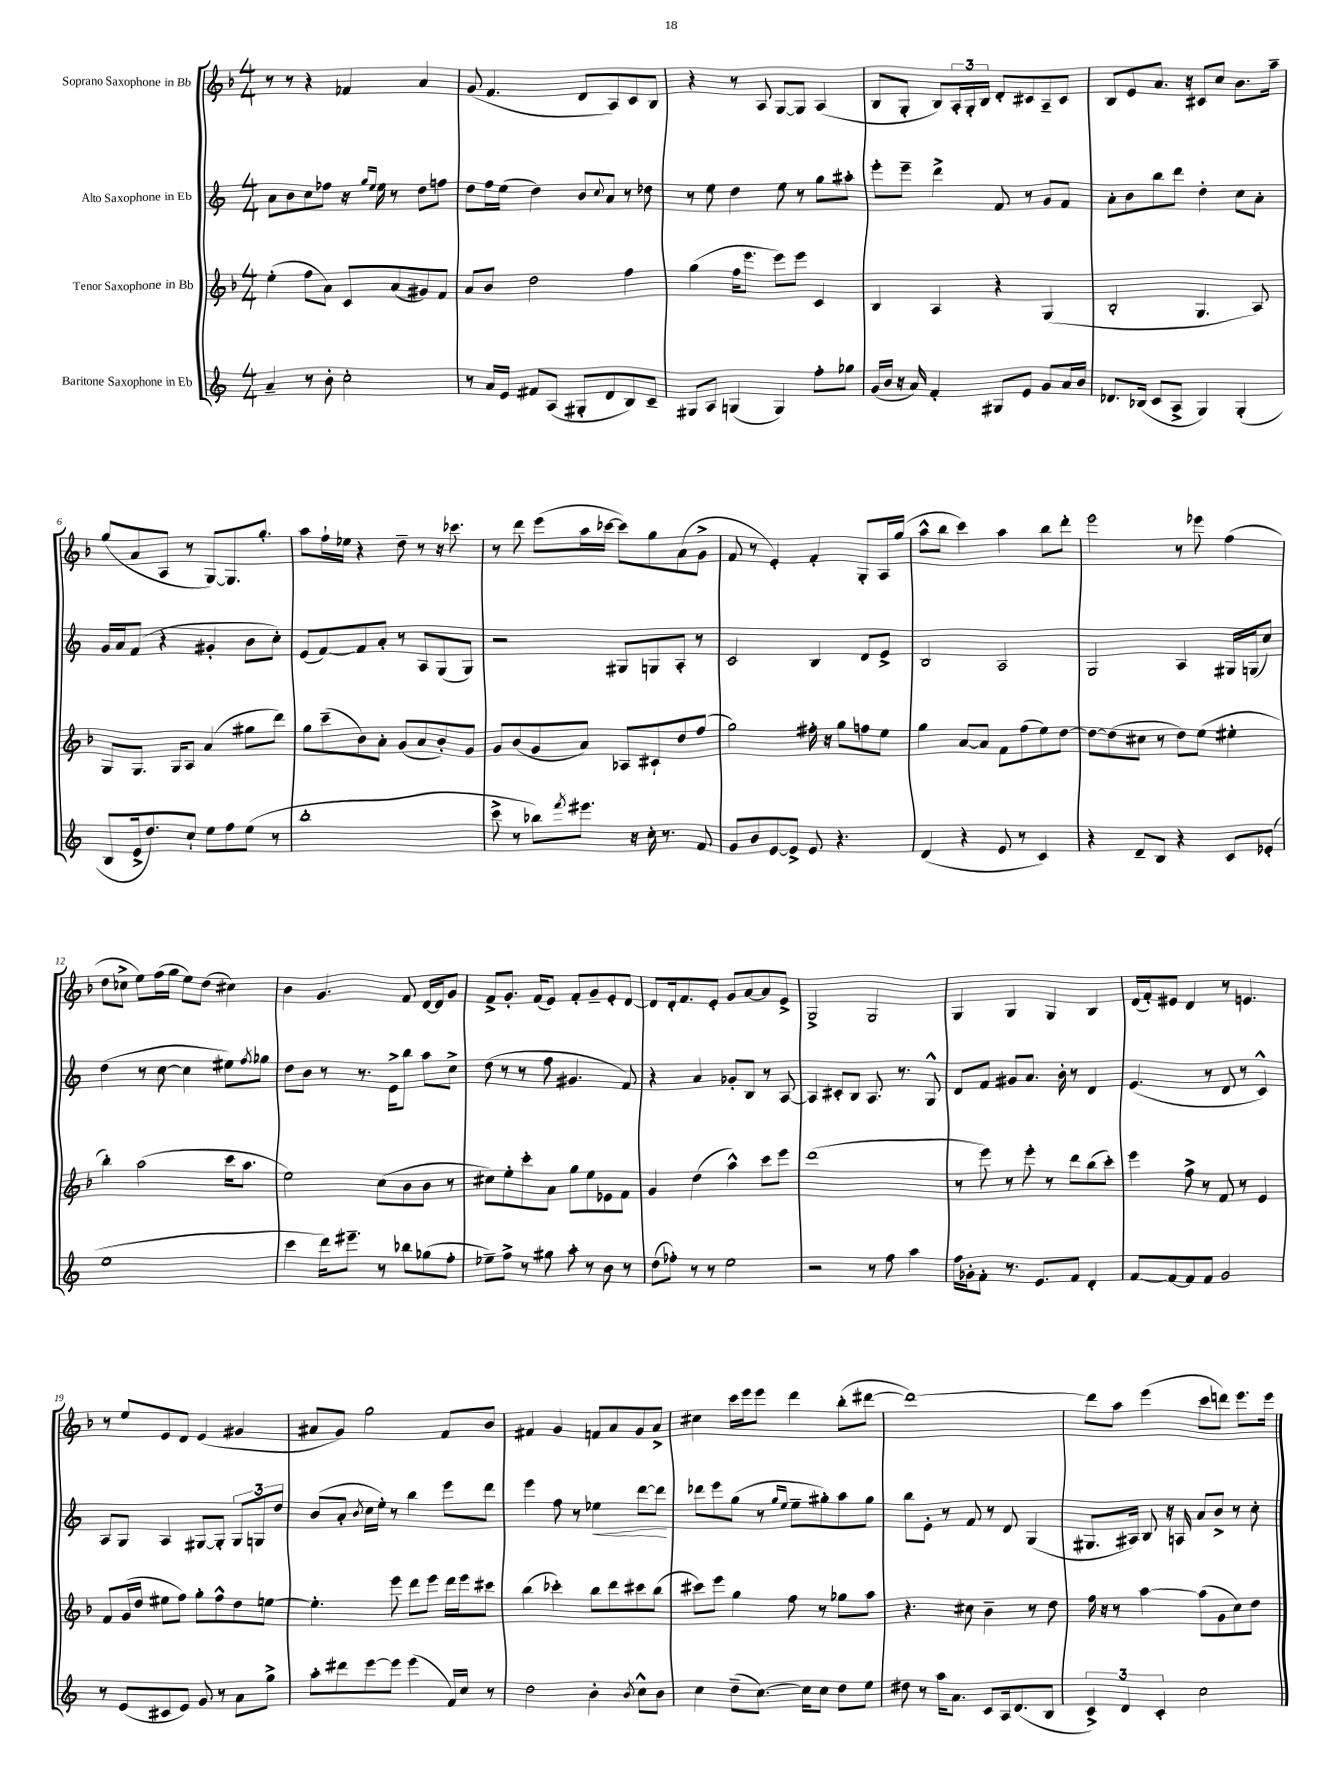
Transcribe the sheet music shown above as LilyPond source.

<<
\new StaffGroup <<
\new Staff = "s0" \with { instrumentName = "Soprano Saxophone in Bb" } {
    \clef treble \key f \major \numericTimeSignature \time 4/4
    r8 r8 r4 fes'4 a'4 |
    g'8( f'4. d'8 a8) c'8 bes8 |
    r4 r8 a8 g8~ g8 a4( |
    bes8 g8-. bes8) \tuplet 3/2 { a16-. g16-. bes16 } d'8-. cis'8 a8-- cis'8 |
    bes8 e'8 a'8. r16 cis'8 c''8 bes'8. a''16-- |
    g''8( a'8 a8 r8 g8~) g8. g''8.-. |
    a''8 f''16-! ees''16 r4 d''8-- r8 r16 ces'''8. |
    r8 d'''8 e'''8( a''16 ces'''16~ ces'''8) g''8 a'8( g'8-> |
    f'8 r8 e'4-.) f'4-. g8-. a16 g''16( |
    a''8-^ bes''8 c'''4) a''4 bes''8 d'''8-. |
    e'''2 r8 ees'''8 f''4( |
    d''8 ces''8-> e''8) f''16( g''16 e''8) d''8( cis''4) |
    bes'4 g'4. f'8 d'16~ d'16 g'8 |
    f'8-> g'8.-. f'16( e'8) f'8-. g'8-- e'8-. d'8~ |
    d'8 d'16-. f'8. e'8-. g'8 a'8~ a'8 e'8-> |
    g2-> g2 |
    g4 g4 g4 bes4 |
    d'16( f'16-.) eis'8 d'4 r8 e'4. |
    r8 e''8 e'8 d'8 e'4( gis'4 |
    ais'8 g'8) g''2 f'8 bes'8 |
    fis'4 g'4 f'8 a'8 g'8 a'8-> |
    cis''4 c'''16 e'''16 e'''8 d'''4 bes''8-.( dis'''8~ |
    dis'''1~) |
    dis'''8 a''8 e'''4( c'''8 d'''8) e'''8. e'''16 \bar "|." |
}
\new Staff = "s1" \with { instrumentName = "Alto Saxophone in Eb" } {
    \clef treble \key c \major \numericTimeSignature \time 4/4
    a'8 b'8 c''8 fes''8 r16 \grace { g''16 e''16 } e''16 r8 d''8 f''8 |
    d''8 f''16 e''16( d''4) b'8 \appoggiatura { c''8 } a'8 r8 des''8 |
    r8 e''8 d''4 e''8 r8 g''8 ais''8-. |
    e'''8-. e'''8-- d'''4-> f'8 r8 g'8 f'8 |
    a'8-. b'8 b''8 d'''8 d''4-. c''8 a'8-. |
    g'16 a'16 f'8( r4 gis'4-. b'8 c''8-.) |
    e'8( f'8~) f'8 a'8-. r8 a8 g8( g8) |
    r2 gis8 g8 a8-. r8 |
    c'2 b4 d'8 e'8-> |
    b2 a2 |
    g2 a4 gis16 g16( c''8) |
    d''4( r8 c''8~ c''4 eis''8) \acciaccatura { f''8 } ges''8 |
    d''8 b'8 r8 r8. e'16-> b''8 a''8 c''8-> |
    d''8( r8 r8 f''8 gis'4. f'8) |
    r4 a'4 ges'8-. b8 r8 a8~ |
    a4 cis'8-. b8 a8. r8. g8-^ |
    d'8 f'8 gis'8 a'8. b'16-. r8 d'4 |
    e'4.( r8 d'8 r8 c'4-^) |
    a8 g8 a4 gis8~ gis8-. \tuplet 3/2 { gis8 g8 d''8 } |
    b'8( a'8-. \acciaccatura { b'8 } c''16 e''16-.) r8 b''4 e'''8 d'''8 |
    e'''4 f''8 r8 ees''4\< d'''8~ d'''8\! |
    des'''8 e'''8 g''8( r8 \grace { g''16 e''16 } e''8-- gis''8-.) a''8 gis''8 |
    b''8 e'8-. r8 f'8 r8 d'8 g4( |
    gis8. ais16) b8 r16 a16 a'8 b'8-> r8 c''8-. \bar "|." |
}
\new Staff = "s2" \with { instrumentName = "Tenor Saxophone in Bb" } {
    \clef treble \key f \major \numericTimeSignature \time 4/4
    e''4-.( f''8 a'8) c'8 a'8( gis'8) f'8 |
    a'8 bes'8 d''2 f''4 |
    g''4( f''16 e'''8. e'''8) e'''8 c'4 |
    bes4 a4 r4 g4( |
    bes2-. g4. a8) |
    g8 g8. g16 a8 a'4( gis''8 d'''8) |
    g''8 c'''8--( bes'8) a'8-. g'8( a'8 bes'8-.) g'8 |
    g'8 bes'8( g'8 a'8) aes8 cis'8-! d''8 f''8( |
    g''2) fis''16-. r16 g''8 f''8 e''8 |
    g''4 a'8~ a'8 f'8 f''8( e''8) d''8~ |
    d''8~ d''8( cis''8 r8 d''8) e''8( eis''4-. |
    bes''4-.) a''2( c'''16 a''8. |
    e''2) c''8( bes'8 bes'8 r8 |
    cis''8) e''8-. c'''8-. a'8 g''8 e''8 ees'8 f'8 |
    g'4 d''4( a''4-^) c'''8 e'''8 |
    d'''1( |
    r8 e'''8) r8 e'''8-. r8 d'''8 bes''8( c'''8-.) |
    e'''4 f''8-> r8 f'8 r8 e'4 |
    f'8 g'16( d''16 eis''8 f''8) g''8-. f''8-^ d''8 e''8~ |
    e''4.-. e'''8 d'''8 e'''8 d'''16 e'''16 cis'''8 |
    bes''4( ces'''4-.) bes''8 d'''8 cis'''8 bes''8( |
    cis'''8) e'''8 g''4 f''8 r8 ges''8 a''8 |
    r4. cis''8 bes'4-- r8 d''8 |
    f''16 r16 r8 a''4~ a''8( g'8 c''8) d''8 \bar "|." |
}
\new Staff = "s3" \with { instrumentName = "Baritone Saxophone in Eb" } {
    \clef treble \key c \major \numericTimeSignature \time 4/4
    a'4-- r8 b'8-. c''2-. |
    r8 a'16 e'16 fis'8 a8( gis8-. d'8 b8) c'8-- |
    gis8 a8 g4( g4) f''8-. ges''8 |
    g'16( b'16 r16 a'16) f'4-. gis8 e'8 g'8 a'16 b'16 |
    des'8. bes16( c'8 a8-> g4) g4-.( |
    b8 e'16-> d''8.) c''8-! e''8 f''8 e''8( r8 |
    b''1-. |
    c'''8-> r8 bes''8) \acciaccatura { f'''8 } eis'''8. r16 c''16-. r8. f'8 |
    g'8 b'8 e'8~ e'8-> e'8 r4. |
    d'4( r4 e'8 r8 c'4) |
    r4 d'8-- b8 r4 c'8 ees'8-.( |
    e''1 |
    c'''4 d'''16) eis'''8.-- r8 bes''8 ges''8( f''8-. |
    ees''8--) f''8-> r8 gis''8 a''8-. r8 b'8 r8 |
    d''8( fes''8-.) r8 r8 e''2 |
    r2 r8 f''8 a''4 |
    f''16 ges'16-. f'8-. r8. e'8. f'8 d'4-. |
    f'8~ f'8~ f'8 f'8 g'2 |
    r8 e'8( cis'8 e'8) g'8 r8 a'8 g''8-> |
    a''8-. dis'''8 e'''8~ e'''8 e'''4( f'16) c''16 r8 |
    d''2 b'4-. \acciaccatura { b'8 } c''8-^ b'8 |
    c''4 d''8--( c''8.~) c''16 c''8 d''8 e''8 |
    dis''8 r8 a''16 a'8. c'8 a16 d'8.( b8 |
    \tuplet 3/2 { c'4->) d'4 c'4-. } c''2 \bar "|." |
}
>>
>>
